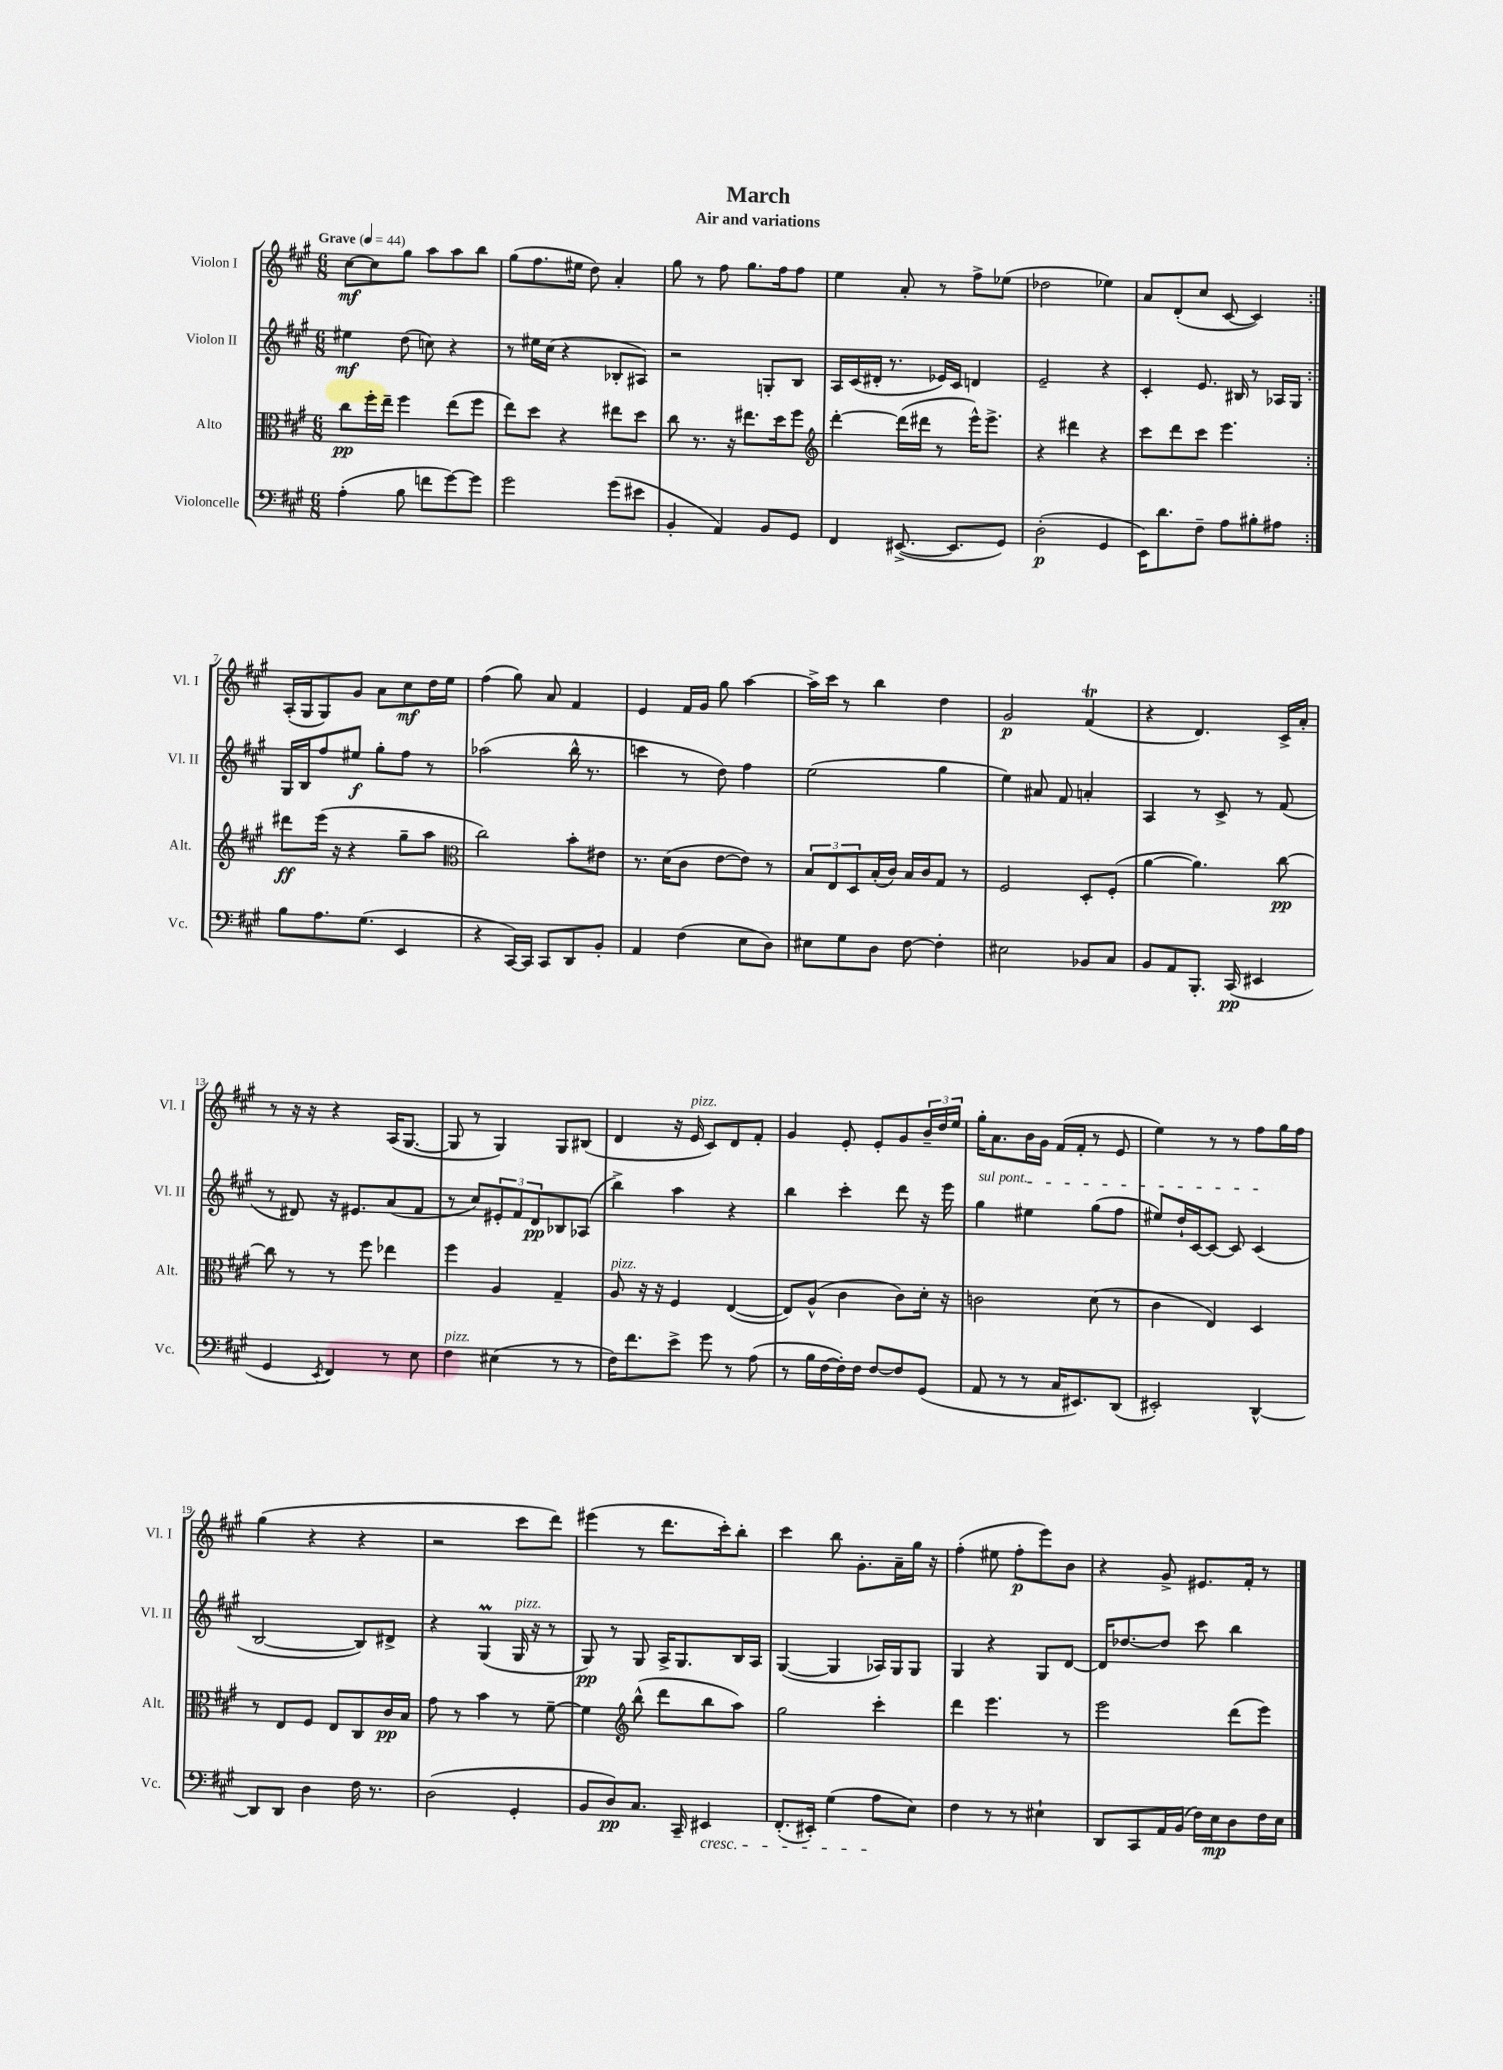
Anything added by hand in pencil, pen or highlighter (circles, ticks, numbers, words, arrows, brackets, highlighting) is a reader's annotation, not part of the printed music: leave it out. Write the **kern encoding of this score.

**kern	**kern	**kern	**kern
*staff4	*staff3	*staff2	*staff1
*clefF4	*clefC3	*clefG2	*clefG2
*k[f#c#g#]	*k[f#c#g#]	*k[f#c#g#]	*k[f#c#g#]
*M6/8	*M6/8	*M6/8	*M6/8
*MM44	*MM44	*MM44	*MM44
(4A'\	8cc#\L	4ee#\	[8cc#\L
.	16ff#'\L	.	8cc#\]
.	16ee~\JJ	.	.
8B\	4ff#\	(8dd\	8gg#\J
8f\L	.	8cc\)	8aa\L
[8g#\)	(8ee\L	4r	8aa\
8g#\]J	8ff#\J	.	8bb\J
=	=	=	=
2g#\	8ee\L)	8r	(8gg#\L
.	8dd\J	16ee#\LL	8.ff#\
.	.	(16cc#\JJ	.
.	4r	4r	.
.	.	.	16ee#\Jk
.	.	.	8dd\)
(8g#\L	8ee#\L	8B-'/L	4a'/
8e#\J	8dd\J	8A#/J)	.
=	=	=	=
4BB'/	8cc#\	2r	8gg#\
.	8.r	.	8r
4AA/)	.	.	8ff#\
.	16r	.	.
.	8.ee#\L	.	8.gg#\L
8BB/L	.	8G'/L	.
.	16dd\k	.	16ff#\k
8GG#/J	8ff#\J	8B/J	8ff#\J
=	=	=	=
*	*clefG2	*	*
4FF#/	[4ddd'\	16A/LL	4ee\
.	.	(16c#/	.
.	.	16d#'/JJ	.
.	.	8.r	.
([8.EE#^/	(16ddd\]LL	.	8a'/
.	16ddd#\JJ	.	.
.	8r	16e-/LL)	8r
8.EE#/]L	.	16c#/JJ	.
.	16eee^^\LK)	4d/	8ff#^\L
.	8.eee^\J	.	.
8GG#/J)	.	.	(8ee-\J
=	=	=	=
(2D'\	4r	2e~/	2dd-\
.	4ddd#\	.	.
4GG#/	4r	4r	4ee-\)
=	=	=	=
16EE\LK)	8ccc#\L	4c#'/	8a/L
8.d\	.	.	.
.	8ddd\	.	(8d'/
8F#~\J	8ccc#\J	8.e/	8cc#/J
8A\L	4.eee\	.	[8c#/
.	.	16B#/	.
8B#'\	.	8r	4c#/])
8A#\J	.	16A-/LL	.
.	.	16G#/JJ	.
=:|!	=:|!	=:|!	=:|!
8B\L	8ddd#\L	16G#/LL	(16A'/LL
.	.	16B/J	16G#/J
8.A\	(16eee\Jk	8ff#/	8G#/)
.	16r	.	.
.	4r	8ee#/J	8g#/J
(8.G#\J	.	.	.
.	.	8gg#'\L	8a\L
4EE/	8gg#~\L	8ff#\J	8cc#\
.	8aa\J	8r	16dd\L
.	.	.	16ee\JJ
=	=	=	=
*	*clefC3	*	*
4r	2cc#\)	(2aa-\	(4ff#\
[16CC#/LL)	.	.	8gg#\)
16CC#/]JJ	.	.	.
8CC#/L	.	.	8a/
8DD/	8b'\L	16bb^^\	4f#/
.	.	8.r	.
8BB'/J	8e#\J	.	.
=	=	=	=
4AA/	8.r	4ccc\	4e/
.	(16d\LK	.	.
(4F#\	8c#\J	8r	16f#/LL
.	.	.	16g#/JJ
.	[8e\L	8dd\)	8gg#\
8E\L	8e\]J)	4ff#\	[4aa\
8D\J)	8r	.	.
=	=	=	=
8E#\L	12B/L	(2ee\	16aa^\]LL
.	.	.	16ccc#\JJ
.	12E/	.	.
8G#\	.	.	8r
.	12D/	.	.
8D\J	(16B'/L	.	4bb\
.	16c#/JJ)	.	.
[8F#\	16B/LL	.	.
.	16c#/J	.	.
4F#'\]	8G#/J	4gg#\	4dd\
.	8r	.	.
=	=	=	=
2E#\	2F#/	4ee\)	2g#/
.	.	8a#/	.
.	.	8f#/	.
8BB-/L	8D'/L	4a'/	(4f#/
8C#/J	(8F#'/J	.	.
=	=	=	=
8BB/L	[4a\	4A/	4r
8AA/	.	.	.
8.BBB'/J	4.a\])	8r	4.d/)
.	.	8c#^/	.
(16CC#/	.	.	.
4EE#/	.	8r	.
.	[8cc#\	(8f#/	16c#^/LL
.	.	.	16a'/JJ
=	=	=	=
4GG#/	8cc#\]	8r	8r
.	8r	8d#/)	16r
.	.	.	16r
8qEE/	.	.	.
4FF#/)	8r	16r	4r
.	.	8.e#/L	.
.	8ff#\	.	.
8r	4ee-\	(8a/	(16A/LK
.	.	.	[8.G#/J
8E\	.	8f#/J	.
=	=	=	=
4F#\	4ff#\	8r	8G#/]
.	.	8cc#/L)	8r
(4E#\	4A/	12e#'/	4G#/)
.	.	12f#/	.
.	.	12d/	.
8r	4G#~/	8B-/	8G#/L
8r	.	(8A-/J	(8B#/J
=	=	=	=
16F#\LK)	8A/	4bb^\)	4d/
8.f#\	.	.	.
.	16r	.	.
.	16r	.	.
8e^\J	4F#/	4aa\	16r
.	.	.	16e/
8g#\	.	.	8c#/L)
8r	([4E/	4r	8d/
(8A\	.	.	8f#'/J
=	=	=	=
8r	8E/]L)	4bb\	4g#/
16B\LL	(8A^^/J	.	.
[16F#\	.	.	.
16F#'\])	4c#\	4ccc#'\	8e'/
16F#\JJ	.	.	.
[8F#/L	.	.	8e'/L
8F#/]	8c#\L)	8ddd\	8g#/
(8GG#/J	16d'\Jk	16r	24b~/L
.	.	.	24dd/
.	16r	16eee\	.
.	.	.	24ee/JJ
=	=	=	=
8AA/	2c\	4gg#\	16gg#'\LK
.	.	.	8.a\
8r	.	.	.
8r	.	4ee#\	16b\L
.	.	.	16g#\JJ
16C#/LK	.	.	(16f#/LL
8.EE#/)	.	.	16f#'/JJ
.	(8d\	(8gg#\L	8r
(8DD/J	8r	8ff#\J	8e/
=	=	=	=
2EE#'/)	4c#\	8ee#/L)	4ee\)
.	.	16dd`/L	.
.	.	[16c#/J	.
.	4E/)	8c#/_J	8r
.	.	8c#/]	8r
[4DD^^/	4D/	(4c#/	8ff#\L
.	.	.	16gg#\L
.	.	.	16ff#\JJ
=	=	=	=
8DD/]L	8r	[2B/	(4gg#\
8DD/J	8E/L	.	.
4D\	8F#/J	.	4r
.	8E/L	.	.
16F#\	8C#/	8B/]L)	4r
8.r	.	.	.
.	16c#/L	8d#^/J	.
.	16B/JJ	.	.
=	=	=	=
(2D\	8g#\	4r	2r
.	8r	.	.
.	4b\	(4G#/	.
4GG#'/	8r	16G#/	8ccc#\L
.	.	16r	.
.	[8f#~\	8r	8ddd\J)
=	=	=	=
8BB/L	4f#\]	8G#/)	(4eee#\
8D/)	.	8r	.
*	*clefG2	*	*
8.C#/J	(8bb^^\	8G#/	8r
.	8ddd\L	16A^/LK	8.ddd\L
16CC#~/	.	8.G#/	.
4EE#/	8bb\	.	.
.	.	.	16ccc#'\k)
.	8aa\J)	16B/L	8bb'\J
.	.	16A/JJ	.
=	=	=	=
(8.FF#'/L	2gg#\	([4G#/	4ccc#\
16EE#'/Jk)	.	.	.
(4G#\	.	4G#/]	8bb\
.	.	.	8.g#'\L
8A\L	4ccc#'\	16A-/LL)	.
.	.	16G#/J	16a~\L
8E\J)	.	8G#/J	16gg#\JJ
.	.	.	16r
=	=	=	=
4F#\	4ddd\	4G#/	(4ff#'\
8r	4.eee\	4r	8ee#\
8r	.	.	8ff#'\L
4E#`\	.	8G#/L	8eee\)
.	8r	[8d/J	8b\J
=	=	=	=
8DD/L	2eee\	16d/]LK	4r
.	.	[8.dd-/	.
8CC#/	.	.	.
16AA/L	.	8dd-/]J	8g#^/
(16BB/JJ	.	.	.
16F#\LL)	.	8ccc#\	8.e#/L
16E\J	.	.	.
8D\	(8ddd\L	4bb\	.
.	.	.	16f#'/Jk
16F#\L	8eee\J)	.	8r
16E\JJ	.	.	.
==	==	==	==
*-	*-	*-	*-
